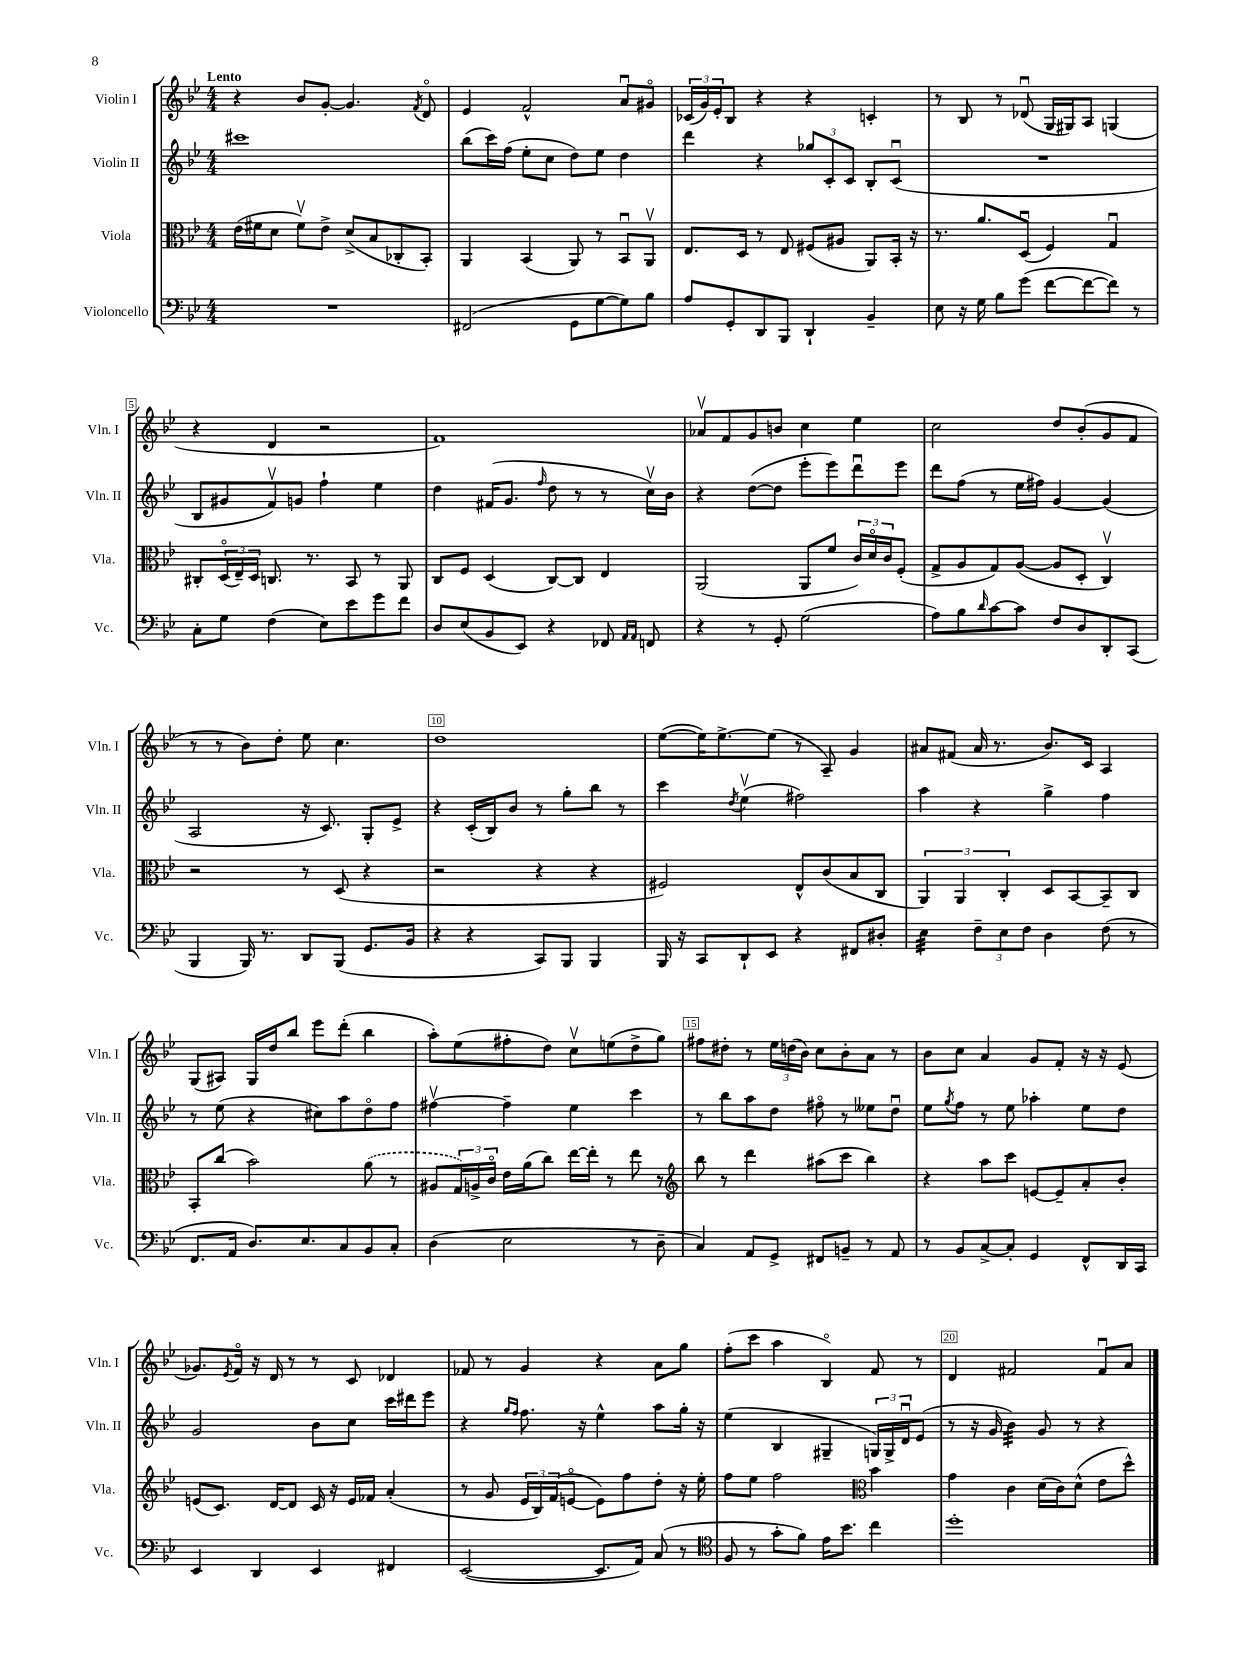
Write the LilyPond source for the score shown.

<<
\new StaffGroup <<
\new Staff = "s0" \with { instrumentName = "Violin I" shortInstrumentName = "Vln. I" } {
    \clef treble \key bes \major \numericTimeSignature \time 4/4 \tempo "Lento"
    r4 bes'8 g'8~-. g'4. \acciaccatura { f'8 } d'8\flageolet |
    ees'4 f'2-^ a'8\downbow gis'8\flageolet |
    \tuplet 3/2 { ces'16( g'16) ees'16-. } bes8 r4 r4 c'4-. |
    r8 bes8 r8 des'8\downbow( g16 gis16) a8 g4( |
    r4 d'4 r2 |
    f'1) |
    aes'8\upbow f'8 g'8 b'8 c''4 ees''4 |
    c''2 d''8 bes'8-.( g'8 f'8 |
    r8 r8 bes'8) d''8-. ees''8 c''4. |
    d''1 |
    ees''8~( ees''16) ees''8.~-> ees''8( r8 a8--) g'4 |
    ais'8 fis'8( ais'16 r8. bes'8.) c'16 a4 |
    g8( ais8) g16 d''16 bes''8 ees'''8 d'''8-.( bes''4 |
    a''8-.) ees''8( fis''8-. d''8) c''8\upbow e''8( d''8-> g''8) |
    fis''8 dis''8-. r8 \tuplet 3/2 { ees''16 d''16( bes'16) } c''8 bes'8-. a'8 r8 |
    bes'8 c''8 a'4 g'8 f'8-. r16 r16 ees'8( |
    ges'8.) \acciaccatura { ees'8 } f'16\flageolet r16 d'16 r8 r8 c'8 des'4 |
    fes'8 r8 g'4 r4 a'8 g''8 |
    f''8-.( c'''8 a''4 bes4\flageolet) f'8 r8 |
    d'4 fis'2 fis'8\downbow a'8 \bar "|." |
}
\new Staff = "s1" \with { instrumentName = "Violin II" shortInstrumentName = "Vln. II" } {
    \clef treble \key bes \major \numericTimeSignature \time 4/4
    cis'''1 |
    bes''8( c'''16) f''16( ees''8-. c''8 d''8) ees''8 d''4 |
    d'''4 r4 \tuplet 3/2 { ges''8 c'8-. c'8 } bes8-. c'8\downbow( |
    R1 |
    bes8 gis'8 f'8\upbow) g'8 f''4-! ees''4 |
    d''4 fis'16( g'8. \grace { f''16 } d''8 r8 r8 c''16\upbow) bes'16 |
    r4 d''8~( d''8 ees'''8-. ees'''8) d'''8\downbow ees'''8 |
    d'''8 f''8( r8 ees''16 fis''16) g'4~ g'4( |
    a2 r16 c'8.) g8-. ees'8-> |
    r4 c'16-.( bes16) bes'8 r8 g''8-. bes''8 r8 |
    c'''4 \acciaccatura { d''8 } ees''4\upbow( fis''2) |
    a''4 r4 g''4-> f''4 |
    r8 ees''8( r4 cis''8) a''8 d''8\flageolet f''8 |
    fis''4~\upbow fis''4-- ees''4 c'''4 |
    r8 bes''8 a''8 d''8 fis''8\flageolet r8 eeses''8 d''8\downbow |
    ees''8 \acciaccatura { g''8 } f''8 r8 ees''8 aes''4-. ees''8 d''8 |
    g'2 bes'8 c''8 c'''16 dis'''16 ees'''8 |
    r4 \grace { g''16 f''16 } f''8. r16 ees''4-^ a''8 g''16-. r16 |
    ees''4( bes4 gis4-- \tuplet 3/2 { g16) g16-> d'16\downbow } ees'8( |
    r8 r16 g'16 bes'4:32) g'8 r8 r4 \bar "|." |
}
\new Staff = "s2" \with { instrumentName = "Viola" shortInstrumentName = "Vla." } {
    \clef alto \key bes \major \numericTimeSignature \time 4/4
    ees'16( fis'16 d'8 fis'8\upbow) ees'8-> d'8->( bes8 ces8-. bes,8-.) |
    a,4 bes,4( a,8) r8 bes,8\downbow a,8\upbow |
    ees8. d16 r8 ees8 fis8( ais8 a,8) bes,16-. r16 |
    r8. a'8. d8\downbow( f4) g4\downbow |
    cis8-. \tuplet 3/2 { d16\flageolet( ees16--) d16 } c8. r8. bes,8 r8 a,8 |
    c8 f8 d4( c8~) c8 ees4 |
    a,2( a,8 f'8 \tuplet 3/2 { c'16) d'16\flageolet c'16 } f8-.( |
    g8-> a8 g8) a8~( a8 d8-. c4\upbow) |
    r2 r8 d8( r4 |
    r2 r4 r4 |
    fis2) ees8-^ c'8( bes8 c8 |
    \tuplet 3/2 { a,4) a,4 c4-. } d8 bes,8~ bes,8-- c8 |
    bes,8-. c''8( bes'2) \once \slurDashed a'8( r8 |
    ais8 \tuplet 3/2 { g16) a16-> c'16\flageolet } ees'16 a'16( c''8) ees''16~ ees''16-. r8 ees''8 r8 |
    \clef treble bes''8 r8 d'''4 ais''8( c'''8 bes''4) |
    r4 a''8 c'''8 e'8~ e'8-- a'8-. bes'8-. |
    e'8( c'8.) d'16~ d'8 c'16 r16 e'16 fes'16 a'4-.( |
    r8 g'8 \tuplet 3/2 { ees'16 bes16) f'16( } e'8~\flageolet e'8) f''8 d''8-. r16 ees''16-. |
    f''8 ees''8 f''2 \clef alto bes'4 |
    g'4 c'4 d'16( c'16) d'8-^( ees'8 d''8-^) \bar "|." |
}
\new Staff = "s3" \with { instrumentName = "Violoncello" shortInstrumentName = "Vc." } {
    \clef bass \key bes \major \numericTimeSignature \time 4/4
    R1 |
    fis,2( g,8 g8~ g8) bes8 |
    a8 g,8-. d,8 bes,,8 d,4-! bes,4-- |
    ees8 r16 g16 bes8 g'8( f'8~ f'8~ f'8) r8 |
    c8-. g8 f4( ees8) ees'8 g'8 f'8 |
    d8 ees8( bes,8 ees,8) r4 fes,8 \grace { a,16 a,16 } f,8 |
    r4 r8 g,8-. g2( |
    a8) bes8 \grace { d'16 } c'8~ c'8 f8 d8 d,8-. c,8( |
    bes,,4 bes,,16) r8. d,8 bes,,8( g,8. bes,16 |
    r4 r4 c,8) bes,,8 bes,,4 |
    bes,,16 r16 c,8 d,8-! ees,8 r4 fis,8 dis8-. |
    ees4:32 \tuplet 3/2 { f8-- ees8 f8 } d4 f8( r8 |
    f,8. a,16 d8.) ees8. c8 bes,8 c8-. |
    d4( ees2 r8 d8-- |
    c4) a,8 g,8-> fis,8 b,8-- r8 a,8 |
    r8 bes,8 c8~-> c8-. g,4 f,8-^ d,16 c,16 |
    ees,4 d,4 ees,4 fis,4 |
    ees,2~( ees,8. a,16) c8( r8 |
    \clef tenor f8 r8 g'8-. f'8) ees'16 bes'8. c''4 |
    d''1-. \bar "|." |
}
>>
>>
\layout { \context { \Score \override BarNumber.break-visibility = ##(#f #t #t) barNumberVisibility = #(every-nth-bar-number-visible 5) \override BarNumber.stencil = #(make-stencil-boxer 0.1 0.3 ly:text-interface::print) } }
